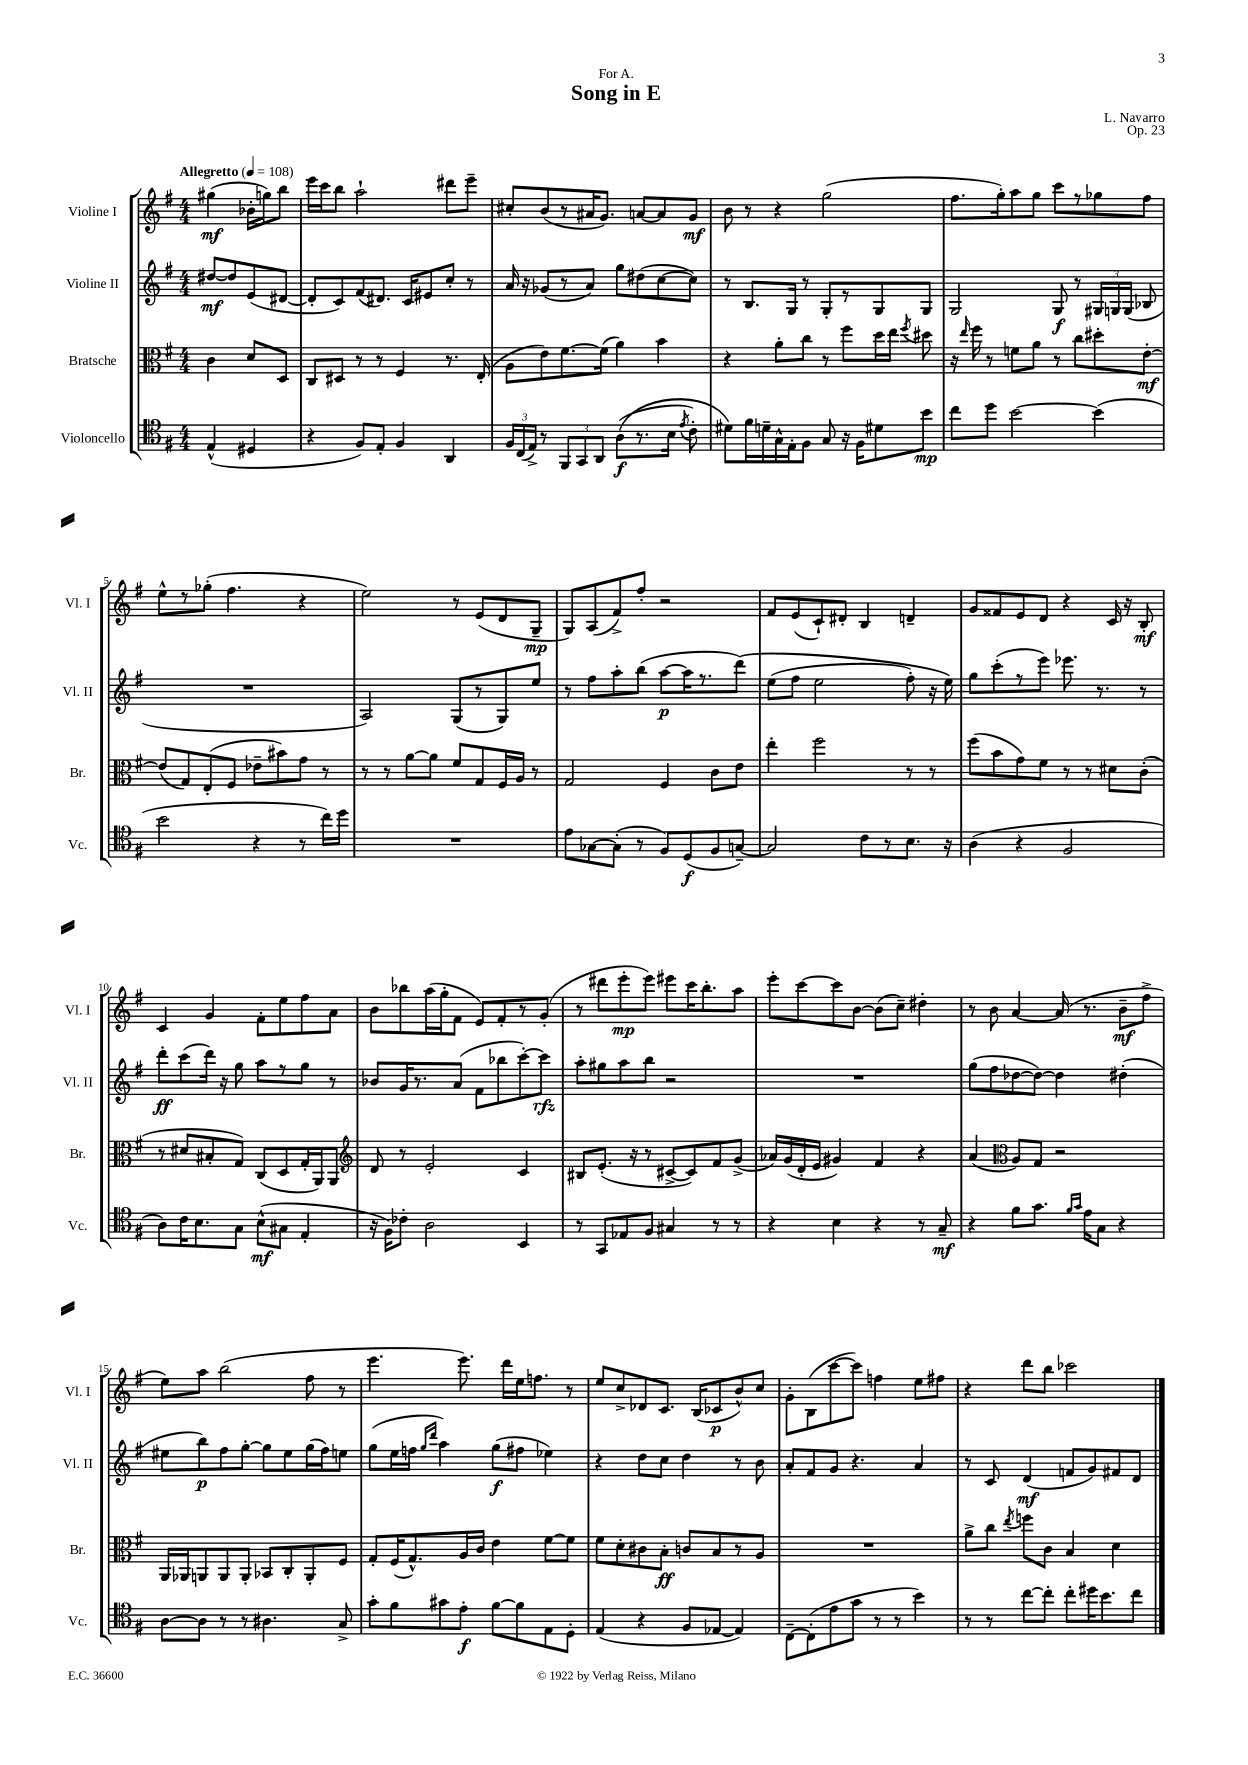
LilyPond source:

\header { title = "Song in E" composer = "L. Navarro" dedication = "For A." opus = "Op. 23" }
<<
\new StaffGroup <<
\new Staff = "s0" \with { instrumentName = "Violine I" shortInstrumentName = "Vl. I" } {
    \clef treble \key g \major \numericTimeSignature \time 4/4 \partial 2 \tempo "Allegretto" 4 = 108
    \autoBeamOff gis''4\mf( bes'16[-. g''16) b''8] |
    e'''16[ c'''16 b''8] a''2-! dis'''8[ e'''8]-- |
    cis''8[-. b'8( r8 ais'16 g'8.]) a'8[~ a'8 g'8]\mf |
    b'8 r8 r4 g''2( |
    fis''8.[ g''16-.) a''8 g''8] c'''8[ r8 ges''8 fis''8] |
    e''8[-^ r8 ges''8]-.( fis''4. r4 |
    e''2) r8 e'8[( d'8 g8]--\mp |
    g8[) a8( fis'8->) fis''8]-. r2 |
    fis'8[ e'8( c'8-!) dis'8]-. b4 d'4-- |
    g'8[ fisis'8 e'8 d'8] r4 c'16 r16 b8-.\mf |
    c'4 g'4 fis'8[-. e''8 fis''8 a'8] |
    b'8[ bes''8 a''16( g''16-. fis'8] e'8[) fis'8-. r8 g'8]-.( |
    r8 dis'''8[ e'''8-.\mp e'''8]) eis'''8[ c'''16 b''8.-. a''8] |
    e'''8[-. c'''8~ c'''8 b'8]~ b'8[( c''8]--) dis''4-. |
    r8 b'8 a'4~ a'16( r8. b'8[--\mf fis''8]-> |
    e''8[) a''8] b''2( fis''8 r8 |
    e'''4. e'''8.) d'''16[ e''16 f''8.] r8 |
    e''8[ c''8-> des'8 c'8.] b16[( ces'8\p b'8-^) c''8] |
    g'8[-. b8( c'''8~ c'''8]) f''4 e''8[ fis''8] |
    r4 d'''8[ b''8] ces'''2 \bar "|." |
}
\new Staff = "s1" \with { instrumentName = "Violine II" shortInstrumentName = "Vl. II" } {
    \clef treble \key g \major \numericTimeSignature \time 4/4 \partial 2
    \autoBeamOff dis''8[~\mf dis''8 e'8( dis'8]~ |
    dis'8[-. c'8) fis'8( dis'8.]) c'16[ eis'8 c''8]-. r8 |
    a'16 r16 ges'8[( r8 a'8]) g''8[ dis''8( c''8~ c''8]) |
    r8 b8.[ g16] r8 g8[-. r8 g8 g8] |
    g2 g8\f r8 \tuplet 3/2 { gis16[ g16 g16]( } bes8 |
    R1 |
    a2) g8[( r8 g8) e''8] |
    r8 fis''8[ a''8-. b''8]( a''8[~\p a''16 r8. d'''8])\( |
    e''8[( fis''8] e''2 fis''8-.) r16 e''16\) |
    g''8[ c'''8-.( r8 e'''8]) ees'''8. r8. r8 |
    d'''8[-.\ff c'''8( d'''16]) r16 g''8 a''8[ r8 g''8] r8 |
    bes'8[ g'16 r8. a'8]( fis'8[ bes''8 c'''8~-.) c'''8]\rfz |
    a''8[-. gis''8 a''8 b''8] r2 |
    R1 |
    g''8[( fis''8 des''8~ des''8]~) des''4 dis''4-.( |
    eis''8[ b''8\p) fis''8 g''8]~-. g''8[ eis''8 g''16( fis''16) e''8] |
    g''8[( e''16 f''16] \grace { g''16[ d'''16] } a''4) g''8[\f( fis''8] ees''4) |
    r4 d''8[ c''8] d''4 r8 b'8 |
    a'8[-. fis'8 g'8] r4. a'4 |
    r8 c'8 d'4\mf( f'8[ g'8) fis'8 d'8] \bar "|." |
}
\new Staff = "s2" \with { instrumentName = "Bratsche" shortInstrumentName = "Br." } {
    \clef alto \key g \major \numericTimeSignature \time 4/4 \partial 2
    \autoBeamOff c'4 d'8[ d8] |
    c8[ dis8] r8 r8 fis4 r8. e16-.( |
    a8[ e'8) fis'8.~ fis'16]( a'4) b'4 |
    r4 a'8[-. c''8] r8 fis''8[ d''16 e''16] \acciaccatura { fis''8 } dis''8 |
    r16 \grace { e''16 } fis''16 r8 f'8[ a'8] r8 c''8[ dis''8-. e'8]~-.\mf |
    e'8[( g8) e8-.( fis8] ees'8[-- bis'8) g'8] r8 |
    r8 r8 a'8[~ a'8] fis'8[ g8 fis16 a16] r8 |
    g2 fis4 c'8[ e'8] |
    e''4-. fis''2 r8 r8 |
    fis''8[( b'8 g'8) fis'8] r8 r8 dis'8[ c'8]-.( |
    r8 dis'8[ bis8-. g8]) c8[( d8 g16-. a,16) a,8] |
    \clef treble d'8 r8 e'2-. c'4 |
    bis8[ e'8.]-.( r16 r8 cis'8[~-> cis'8) fis'8 g'8]->( |
    aes'16[) g'16( d'16-. e'16] gis'4) fis'4 r4 |
    a'4( \clef alto a8[) g8] r2 |
    a,16[ aes,16 a,8 a,8 a,8]-. bes,8[ c8-. a,8-. fis8] |
    g8[-. fis16( g8.-^) a16 c'16] e'4 fis'8[~ fis'8] |
    fis'8[ d'8-. cis'8 b8]-.\ff c'8[ b8 r8 a8] |
    R1 |
    a'8[-> c''8] \acciaccatura { e''8 } f''8[ c'8] b4 d'4 \bar "|." |
}
\new Staff = "s3" \with { instrumentName = "Violoncello" shortInstrumentName = "Vc." } {
    \clef tenor \key g \major \numericTimeSignature \time 4/4 \partial 2
    \autoBeamOff e4-^( dis4 |
    r4 fis8[) e8]-. fis4 a,4 |
    \tuplet 3/2 { fis16[ c16( e16]->) } r8 \tuplet 3/2 { fis,8[ g,8 a,8] } a8[\f(\( r8. b16] \acciaccatura { e'8 } c'8-.) |
    dis'8[\) fis'16 d'16-- g16-^ e16-. fis8] g8 r16 fis16[ dis'8 b'8]\mp |
    c''8[ d''8] b'2~ b'4( |
    b'2 r4 r8 c''16[) d''16] |
    R1 |
    e'8[ ges8~ ges8]-.( r8 fis8[) d8\f( fis8 g8]~--) |
    g2 c'8[ r8 b8.] r16 |
    a4( r4 fis2 |
    a8[) c'16 b8. g8] b8[-^\mf( gis8] e4-. |
    r16 fis16[) ces'8]-. a2 b,4 |
    r8 g,8[ ees8 fis8] gis4 r8 r8 |
    r4 b4 r4 r8 g8--\mf |
    r4 fis'8[ g'8.] \grace { fis'16[ g'16] } e'16[ g8] r4 |
    a8[~ a8] r8 r8 ais4. g8-> |
    g'8[-. fis'8 gis'8 e'8]-.\f fis'8[~ fis'8 e8 d8]-. |
    e4( r4 fis8[ ees8]~ ees4) |
    c8[~-- c8-.( e'8 g'8] r8 r8 b'4) |
    r8 r8 c''8[~ c''8]-. c''8[-. dis''16 b'8. c''8] \bar "|." |
}
>>
>>
